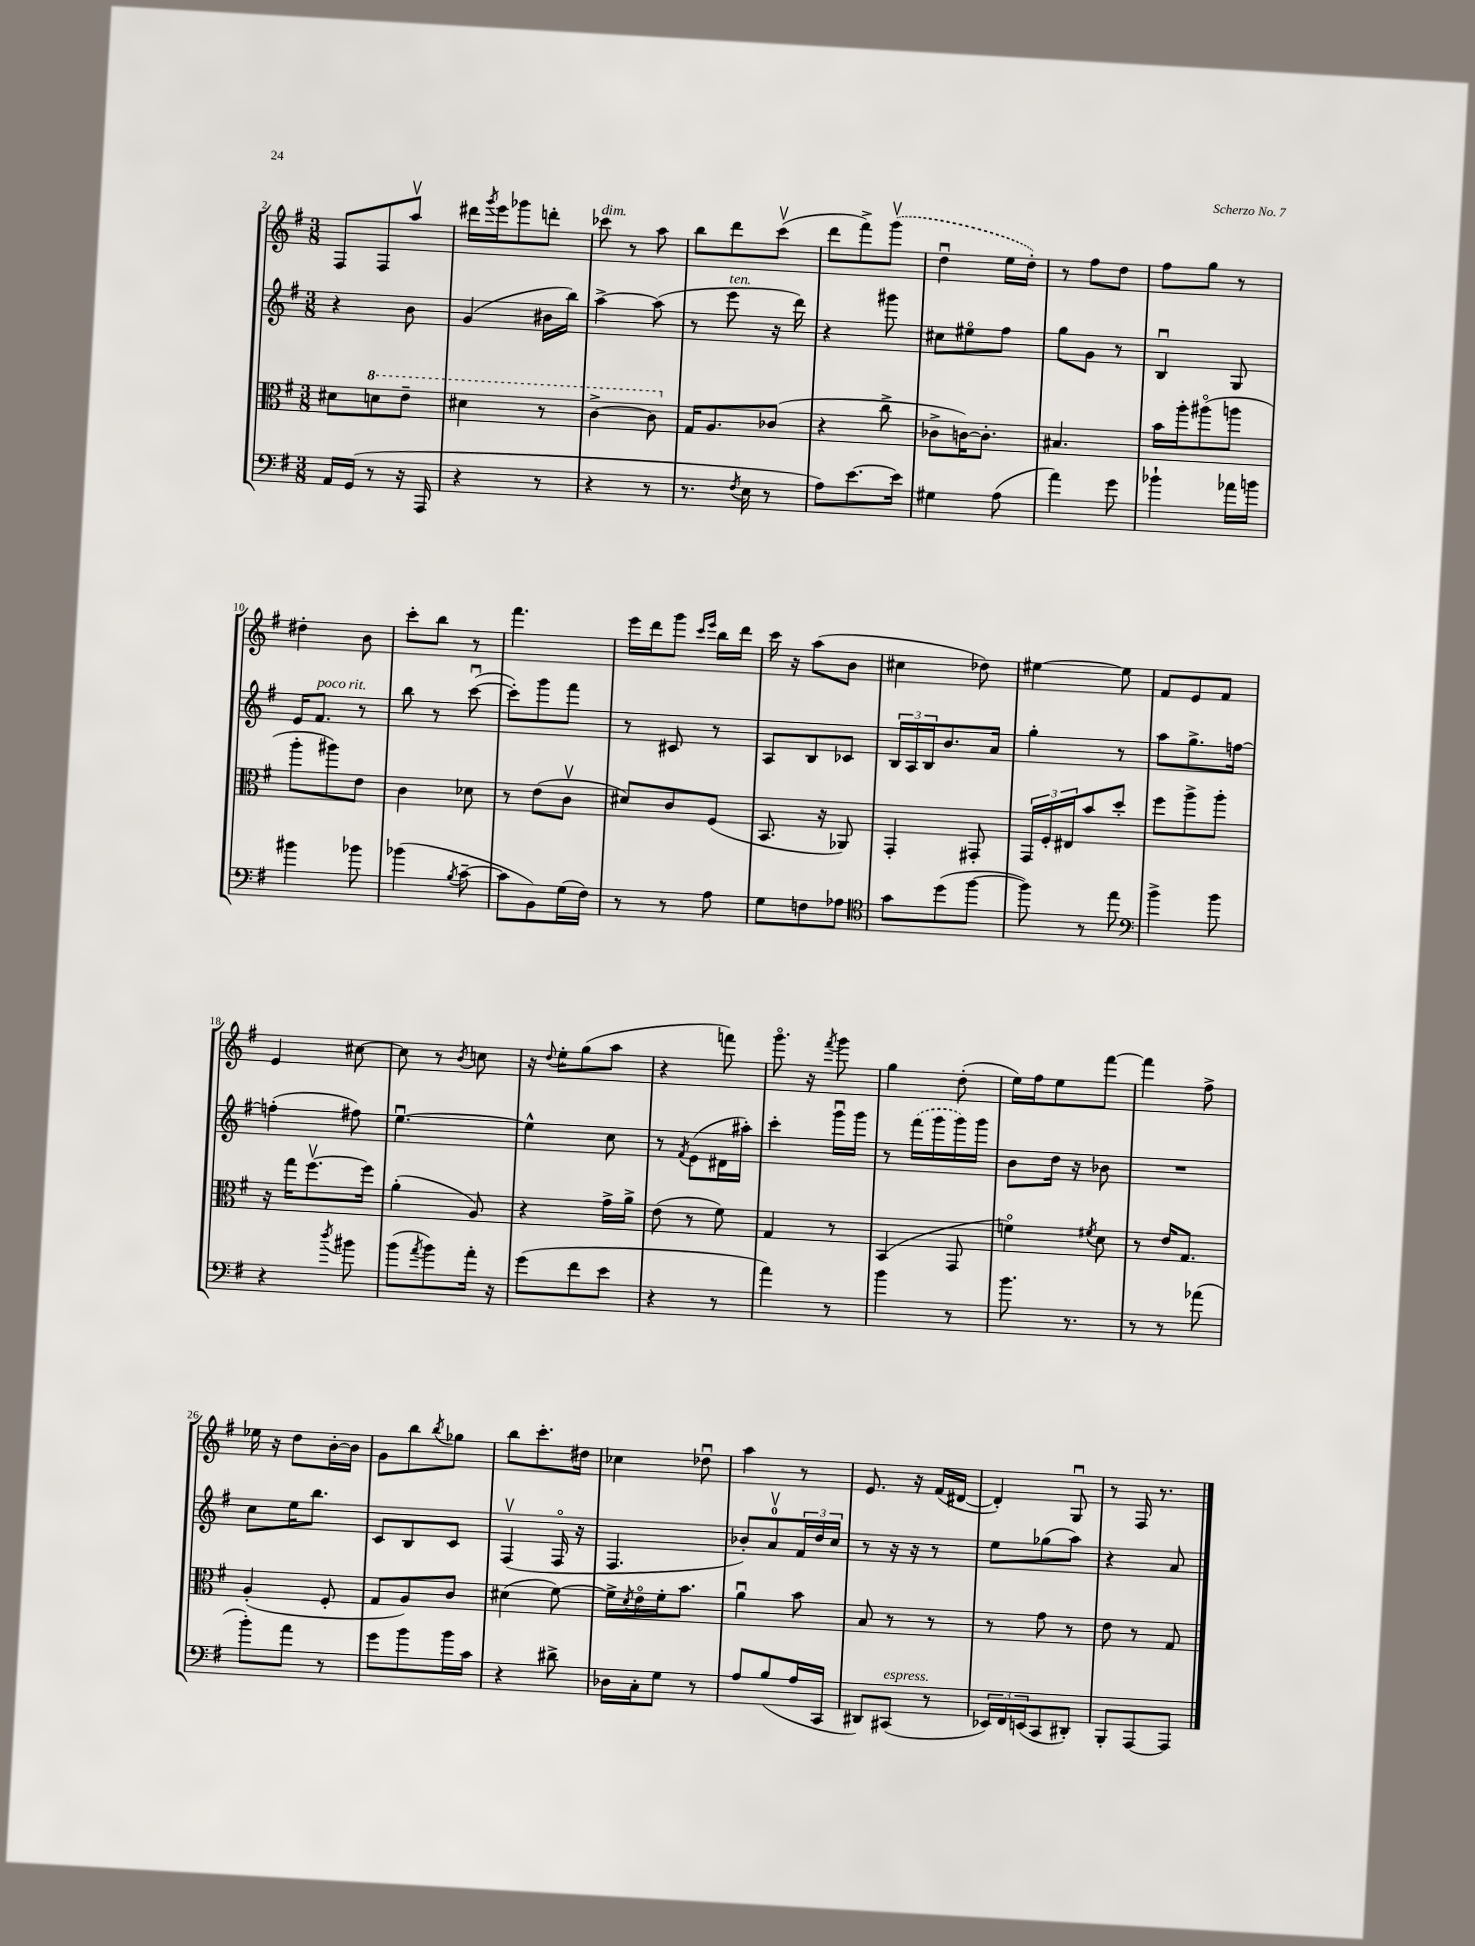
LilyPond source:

<<
\new StaffGroup <<
\new Staff = "s0" {
    \clef treble \key g \major \numericTimeSignature \time 3/8
    fis8 fis8 a''8\upbow |
    dis'''16 \acciaccatura { g'''8 } e'''16 ges'''8 d'''8-. |
    ces'''8^\markup { \italic "dim." } r8 a''8 |
    b''8 d'''8 c'''8\upbow( |
    d'''8 fis'''8->) \once \slurDashed g'''8\upbow( |
    d''4\downbow e''16 d''16-.) |
    r8 fis''8 d''8 |
    fis''8 g''8 r8 |
    dis''4-. b'8 |
    c'''8-. b''8 r8 |
    fis'''4. |
    e'''16 d'''16 g'''8 \grace { c'''16 e'''16 } b''16 d'''16 |
    c'''16 r16 a''8( b'8 |
    cis''4 des''8) |
    eis''4~ eis''8 |
    fis'8 e'8 fis'8 |
    e'4 cis''8~ |
    cis''8 r8 \acciaccatura { b'8 } c''8 |
    r16 \appoggiatura { d''8 } e''16-. g''8( a''8 |
    r4 f'''8) |
    g'''8.\flageolet r16 \acciaccatura { fis'''8 } g'''8 |
    g''4 d''8-.( |
    e''16) fis''16 e''8 fis'''8~ |
    fis'''4 fis''8-> |
    ees''16 r16 d''8 b'16~-. b'16 |
    g'8 b''8 \acciaccatura { b''8 } ges''8 |
    b''8 c'''8.-. dis''16 |
    ces''4 des''8\downbow |
    a''4 r8 |
    e'8. r16 fis'16( dis'16~ |
    dis'4-.) g8\downbow |
    r8 fis16 r8. \bar "|." |
}
\new Staff = "s1" {
    \clef treble \key g \major \numericTimeSignature \time 3/8
    r4 b'8 |
    g'4( bis'16 b''16) |
    a''4~-> a''8( |
    r8 e'''8^\markup { \italic "ten." } r16 d'''16) |
    r4 gis'''8 |
    cis''8 eis''8\flageolet fis''8 |
    g''8 g'8 r8 |
    b4\downbow g8 |
    e'16 fis'8.^\markup { \italic "poco rit." } r8 |
    b''8 r8 c'''8~\downbow( |
    c'''8-.) g'''8 fis'''8 |
    r8 cis'8 r8 |
    a8 b8 ces'8 |
    \tuplet 3/2 { b16 a16 b16 } b'8. a'16 |
    g''4-. r8 |
    a''8 g''8.-> f''16~ |
    f''4-.( fis''8) |
    e''4.~\downbow |
    e''4-^ c''8 |
    r8 \acciaccatura { fis'8 } e'8( dis'16 ais''16-.) |
    c'''4-. g'''16\downbow g'''16 |
    r8 \once \slurDashed fis'''16( g'''16 g'''16) g'''16 |
    b'8 d''16 r16 bes'8 |
    R4. |
    c''8 e''16 b''8. |
    c'8 b8 c'8 |
    fis4\upbow( fis16\flageolet r16 |
    fis4. |
    bes'8-.) a'8-0\upbow \tuplet 3/2 { fis'16 d''16 c''16 } |
    r8 r16 r16 r8 |
    e''8 ges''8( a''8) |
    r4 a'8 \bar "|." |
}
\new Staff = "s2" {
    \clef alto \key g \major \numericTimeSignature \time 3/8
    dis'8 \ottava #1 d''!8 e''8-- |
    dis''4 r8 |
    c''4~-> c''8 \ottava #0 |
    g16 a8. ces'8( |
    r4 c''8-> |
    ces'8-> c'16~) c'8.-. |
    bis4. |
    b'16 a''16-. ais''8\flageolet( a''8 |
    a''8-. ais''8) e'8 |
    c'4 des'8 |
    r8 e'8( c'8\upbow |
    dis'8) c'8 fis8( |
    b,8. r16 aes,8) |
    g,4-. gis,8-. |
    \tuplet 3/2 { g,16 fis16-. eis16 } b'8 d''8-. |
    fis''8 a''8-> a''8-. |
    r16 g''16 fis''8.~\upbow fis''16 |
    a'4-.( a8) |
    r4 g'16-> a'16-> |
    e'8( r8 fis'8) |
    g4 r8 |
    b,4( g,8 |
    f'4\flageolet) \acciaccatura { fis'8 } d'8 |
    r8 e'16 g8. |
    a4-.( fis8-. |
    g8 a8) c'8 |
    dis'4( fis'8~) |
    fis'16-> \acciaccatura { d'8 } e'16\flageolet fis'16-. b'8. |
    a'4\downbow b'8 |
    b8 r8 r8 |
    r8 g'8 r8 |
    e'8 r8 g8 \bar "|." |
}
\new Staff = "s3" {
    \clef bass \key g \major \numericTimeSignature \time 3/8
    a,16 g,16( r8 r16 a,,16 |
    r4 r8 |
    r4 r8 |
    r8. \acciaccatura { fis8 } e16 r8 |
    a8) e'8.~ e'16 |
    gis4 a8( |
    a'4) g'8 |
    bes'4-! aes'16 b'16 |
    bis'4 bes'8 |
    bes'4( \acciaccatura { b8 } c'8~-- |
    c'8 b,8) g16( fis16) |
    r8 r8 a8 |
    g8 f8 aes8 |
    \clef tenor g'8 d''8( fis''8~ |
    fis''8) r8 e''8 |
    \clef bass b'4-> b'8 |
    r4 \acciaccatura { d''8 } bis'8 |
    b'8( \acciaccatura { a'8 } b'8) a'16-. r16 |
    g'8( fis'8 e'8 |
    r4 r8 |
    a'4) r8 |
    b'4 r8 |
    b'8. r8. |
    r8 r8 aes'8( |
    b'8-.) a'8 r8 |
    g'8 b'8 b'16 c'16 |
    r4 dis'8-> |
    des16 c16-. g8 r8 |
    a8 b8( a16 c,16 |
    dis,8) cis,8^\markup { \italic "espress." }( r8 |
    \tuplet 3/2 { ees,16) fis,16 e,16( } c,8 dis,8-.) |
    b,,8-. a,,8~ a,,8 \bar "|." |
}
>>
>>
\layout { \context { \Score currentBarNumber = #2 } }
